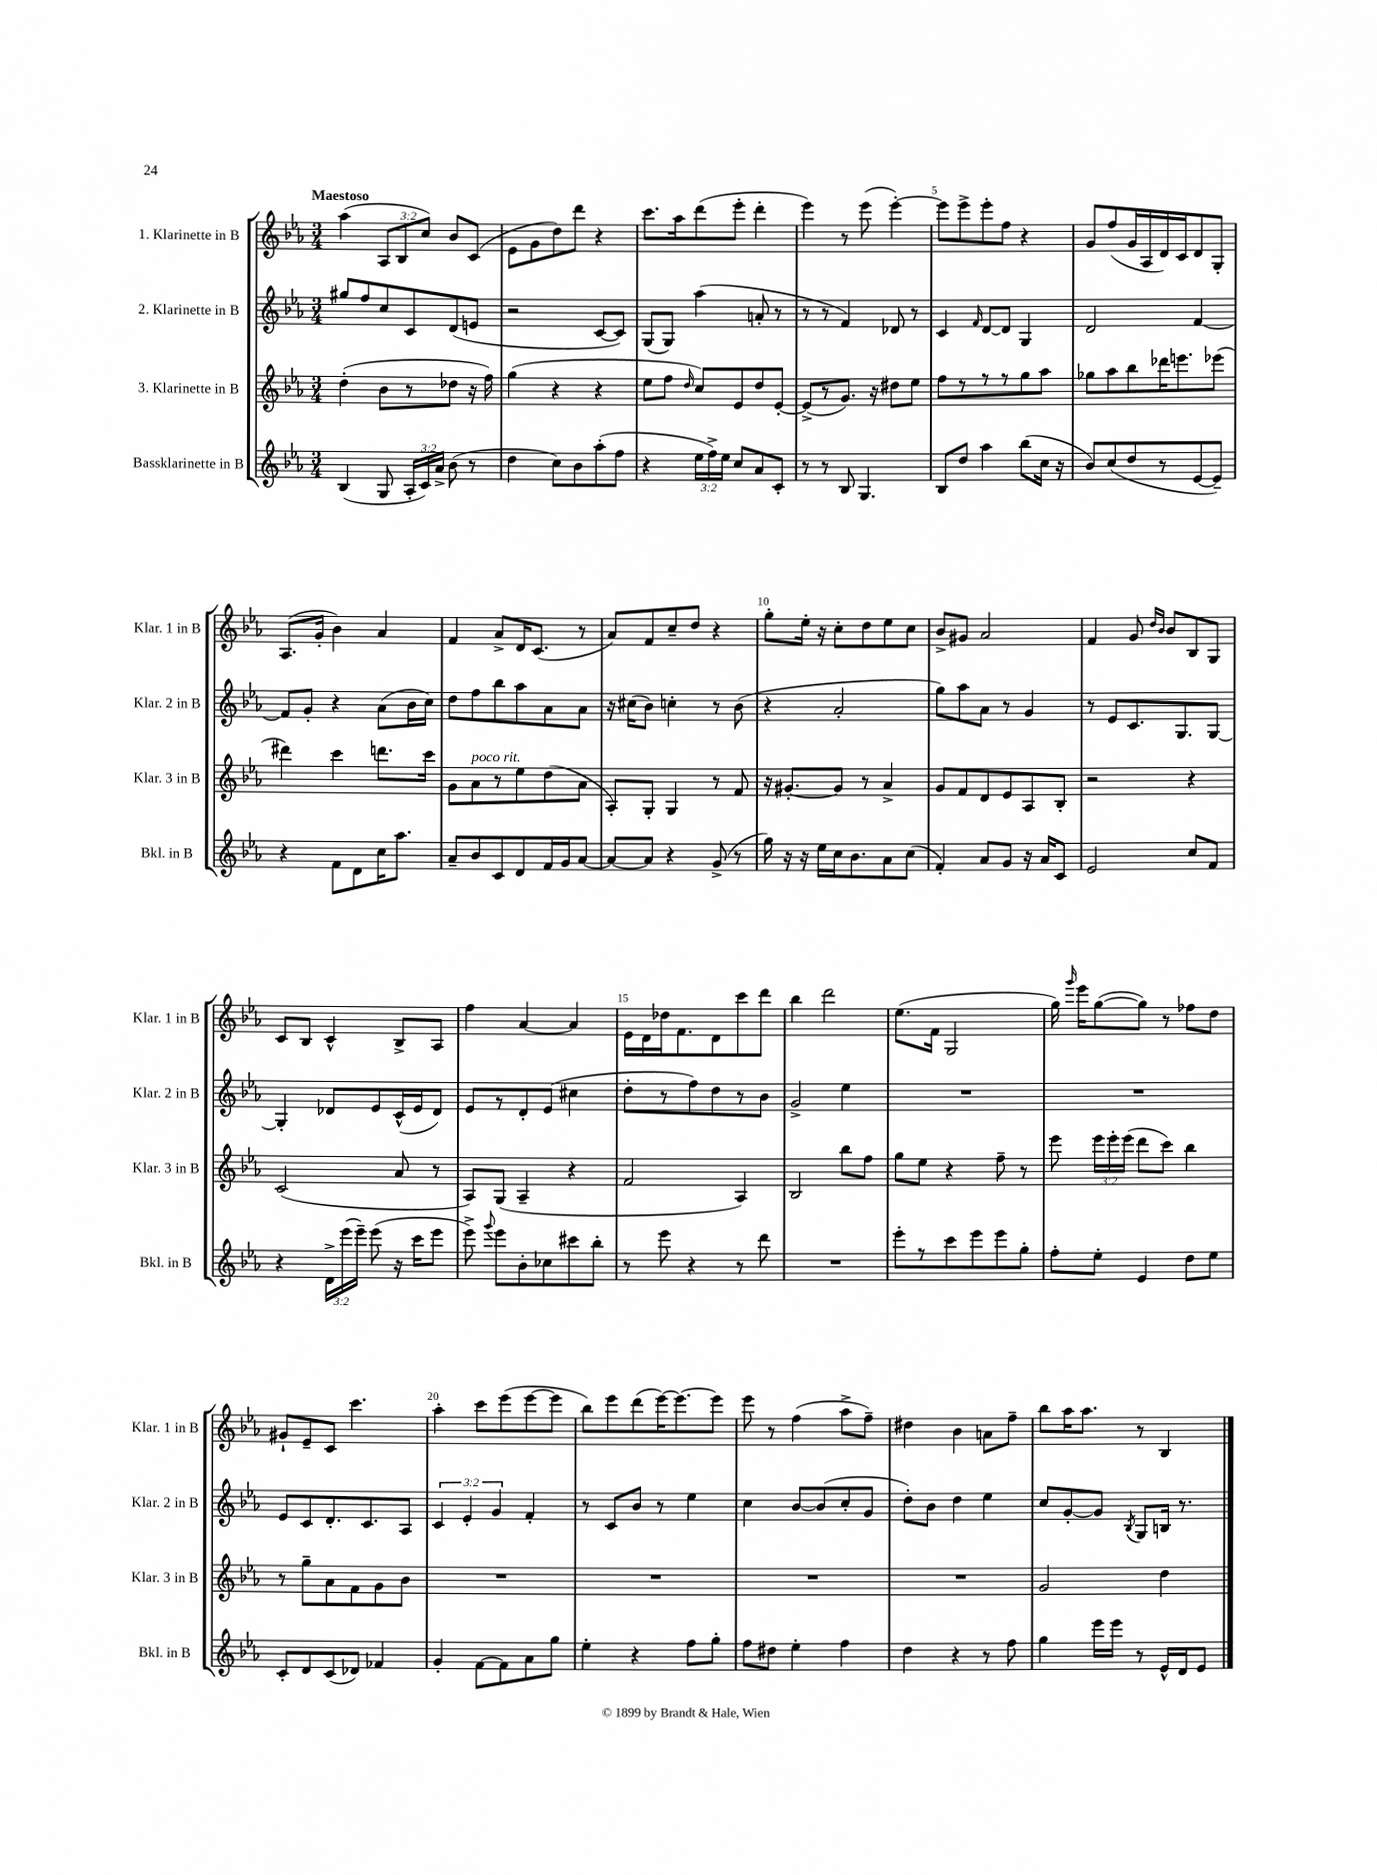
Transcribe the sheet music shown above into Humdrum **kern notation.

**kern	**kern	**kern	**kern
*part4	*part3	*part2	*part1
*staff4	*staff3	*staff2	*staff1
*I"Bassklarinette in B	*I"3. Klarinette in B	*I"2. Klarinette in B	*I"1. Klarinette in B
*I'Bkl. in B	*I'Klar. 3 in B	*I'Klar. 2 in B	*I'Klar. 1 in B
*clefG2	*clefG2	*clefG2	*clefG2
*k[b-e-a-]	*k[b-e-a-]	*k[b-e-a-]	*k[b-e-a-]
*M3/4	*M3/4	*M3/4	*M3/4
=1	=1	=1	=1
!	!	!	!LO:TX:a:B:t=Maestoso
(4B-/	(4dd'\	8gg#X/L	(4aa-\
.	.	8ff/	.
8G/	8b-\L	8cc/	12A-/L
.	.	.	12B-/
24A-'/LL	8r	8c/	.
24c/)	.	.	12cc/J)
24a-^/JJ	.	.	.
(8b-\	8dd-X\J	(8d/	8b-/L
8r	16r	8en/J	(8c/J
.	16ff\)	.	.
=2	=2	=2	=2
4dd\	(4gg\	2r	8e-\L
.	.	.	8g\
8cc\L)	4r	.	8dd\)
8b-\	.	.	8ddd\J
(8aa-'\	4r	[8c/L	4r
8ff\J	.	8c/J])	.
=3	=3	=3	=3
4r	8ee-\L	(8G/L	8.ccc\L
.	8ff\J	8G/J)	.
.	.	.	16aa-\k
.	16qqdd/	.	.
24ee-\LL	8cc/L)	(4aa-\	(8ddd\
24ff^\)	.	.	.
24ee-\JJ	.	.	.
8cc/L	8e-/	.	8eee-'\J
8a-/	8dd/	8an'/	4ddd'\
8c'/J	[8e-'/J	8r	.
=4	=4	=4	=4
8r	(8e-^/L]	8r	4eee-\)
8r	8r	8r	.
8B-/	8.g/J)	4f/)	8r
4.G/	.	.	(8eee-\
.	16r	.	.
.	8dd#X\L	8d-X/	[4eee-'\)
.	8ee-\J	8r	.
=5	=5	=5	=5
8B-/L	8ff\L	4c/	8eee-\L]
8dd/J	8r	.	8eee-^\
.	.	16qqf/	.
4aa-\	8r	[8d/L	8eee-'\
.	8r	8d/J]	8ff\J
(8bb-\L	8gg\	4G/	4r
16cc\Jk	8aa-\J	.	.
16r	.	.	.
=6	=6	=6	=6
8b-/L)	8gg-X\L	2d/	8g/L
(8cc/	8aa-\	.	(8ff/
8dd/	8bb-\	.	16g/L
.	.	.	16A-/
8r	16ddd-X\K	.	16d/)
.	8.eeen\	.	16c/J
[8e-/	.	[4f/	8d/
8e-~/J])	(8eee-X\J	.	8G'/J
!!LO:LB:g=z
=7	=7	=7	=7
4r	4ddd#X\)	8f/L]	(8.A-/L
.	.	8g'/J	.
.	.	.	16g'/Jk
8f\L	4ccc\	4r	4b-\)
8d\	.	.	.
16cc\K	8.dddn\L	(8a-\L	4a-/
8.aa-\J	.	.	.
.	.	16b-\L	.
.	16ccc\Jk	16cc\JJ)	.
=8	=8	=8	=8
8a-~/L	8g\L	8dd\L	4f/
!	!LO:TX:a:i:t=poco rit.	!	!
8b-/	8a-\	8ff\	.
8c/	8r	8bb-\	8a-^/L
8d/	8ee-\	8aa-\	16d/K
.	.	.	(8.c/J
16f/L	(8dd\	8a-\	.
16g/J	.	.	.
[8a-/J	8a-\J	8a-\J	8r
=9	=9	=9	=9
8a-/L_	8A-'/L)	16r	8a-/L)
.	.	(16cc#X\KL	.
8a-/J]	8G'/J	8b-\J)	8f/
4r	4G/	4ccn'\	8cc~/
.	.	.	8dd/J
(8g^/	8r	8r	4r
8r	8f/	(8b-\	.
=10	=10	=10	=10
16gg\)	16r	4r	8gg'\L
16r	[8.g#X'/L	.	.
16r	.	.	16ee-'\Jk
16ee-\LL	.	.	16r
16cc\J	8g#/J]	2a-'/	8cc'\L
8.b-\	.	.	.
.	8r	.	8dd\
8a-\	4a-^/	.	8ee-\
(8cc\J	.	.	8cc\J
=11	=11	=11	=11
4f'/)	8g/L	8gg\L)	8b-^/L
.	8f/	8aa-\	8g#X/J
8a-/L	8d/	8a-\J	2a-/
8g/J	8e-/	8r	.
16r	8A-/	4g/	.
16a-/KL	.	.	.
8c/J	8B-'/J	.	.
=12	=12	=12	=12
2e-/	2r	8r	4f/
.	.	8e-/L	.
.	.	8.c/	8g/
.	.	.	16qqdd/LL
.	.	.	16qqb-/JJ
.	.	.	8b-/L
.	.	8.G/	.
8cc/L	4r	.	8B-/
8f/J	.	[8G/J	8G/J
!!LO:LB:g=z
=13	=13	=13	=13
4r	(2c/	4G'/]	8c/L
.	.	.	8B-/J
24d^\LL	.	8d-X/L	4c^^/
(24eee-\	.	.	.
24eee-~\JJ)	.	.	.
(8eee-\	.	8e-/	.
16r	8a-/	(16c^^/L	8B-^/L
16ccc\KL	.	16e-/J	.
8eee-\J	8r	8d-/J)	8A-/J
=14	=14	=14	=14
8eee-^\)	8A-/L)	8e-/L	4ff\
8qqggg/	.	.	.
8eee-\L	(8G/J	8r	.
8b-'\	4A-~/	8d'/	[4a-/
8cc-X\	.	(8e-/J	.
8ccc#X\	4r	4cc#X\	4a-/]
8bb-'\J	.	.	.
=15	=15	=15	=15
8r	2f/	8dd'\L	16e-\LL
.	.	.	16d\
8eee-\	.	8r	16dd-X\J
.	.	.	8.f\
4r	.	8ff\)	.
.	.	8dd\	8d\
8r	4A-/)	8r	8ccc\
8ddd\	.	8b-\J	8ddd\J
=16	=16	=16	=16
2.r	2B-/	2g^/	4bb-\
.	.	.	2ddd\
.	8bb-\L	4ee-\	.
.	8ff\J	.	.
=17	=17	=17	=17
8eee-'\L	8gg\L	2.r	(8.ee-\L
8r	8ee-\J	.	.
.	.	.	16f\Jk
8ccc\	4r	.	2G/
8eee-\	.	.	.
8eee-\	8ff~\	.	.
8gg'\J	8r	.	.
=18	=18	=18	=18
8ff'\L	8eee-\	2.r	16gg\)
.	.	.	16qqggg/
.	.	.	16eee-\KL
8ee-'\J	24eee-\LL	.	([8gg\
.	24eee-'\	.	.
.	(24eee-\JJ	.	.
4e-/	8ddd\L	.	8gg\J])
.	8ccc\J)	.	8r
8dd\L	4bb-\	.	8ff-X\L
8ee-\J	.	.	8dd\J
!!LO:LB:g=z
=19	=19	=19	=19
8c'/L	8r	8e-/L	8g#X`/L
8d/	8gg~\L	8c/	8e-~/
(8c/	8a-\	8.d'/	8c/J
8d-X/J)	8f\	.	4.ccc\
.	.	8.c/	.
4f-X/	8g\	.	.
.	8b-\J	8A-/J	.
=20	=20	=20	=20
4g'/	2.r	6c/	4aa-'\
.	.	6e-'/	.
[8f\L	.	.	8ccc\L
.	.	6g/	.
8f\]	.	.	(8eee-\
8a-\	.	4f'/	[8eee-\
8gg\J	.	.	8eee-\J]
=21	=21	=21	=21
4ee-'\	2.r	8r	8bb-\L)
.	.	8c/L	8eee-\
4r	.	8b-/J	(8ddd\
.	.	8r	[16eee-\K)
.	.	.	8.eee-\_
8ff\L	.	4ee-\	.
8gg'\J	.	.	8eee-\J]
=22	=22	=22	=22
8ff\L	2.r	4cc\	8eee-\
8dd#X\J	.	.	8r
4ee-'\	.	[8b-/L	(4ff\
.	.	(8b-/]	.
4ff\	.	8cc'/	8aa-^\L
.	.	8g/J	8ff~\J)
=23	=23	=23	=23
4dd\	2.r	8dd'\L)	4dd#X\
.	.	8b-\J	.
4r	.	4dd\	4b-\
8r	.	4ee-\	8an\L
8ff\	.	.	8ff~\J
=24	=24	=24	=24
4gg\	2g/	8cc/L	8bb-\L
.	.	[8g'/	16aa-\K
.	.	.	8.aa-\J
16eee-\LL	.	8g/J]	.
16eee-\JJ	.	.	.
.	.	8qB-/	.
8r	.	8G/L	8r
16e-^^/LL	4dd\	16Bn/Jk	4B-/
16d/J	.	8.r	.
8e-/J	.	.	.
==	==	==	==
*-	*-	*-	*-
